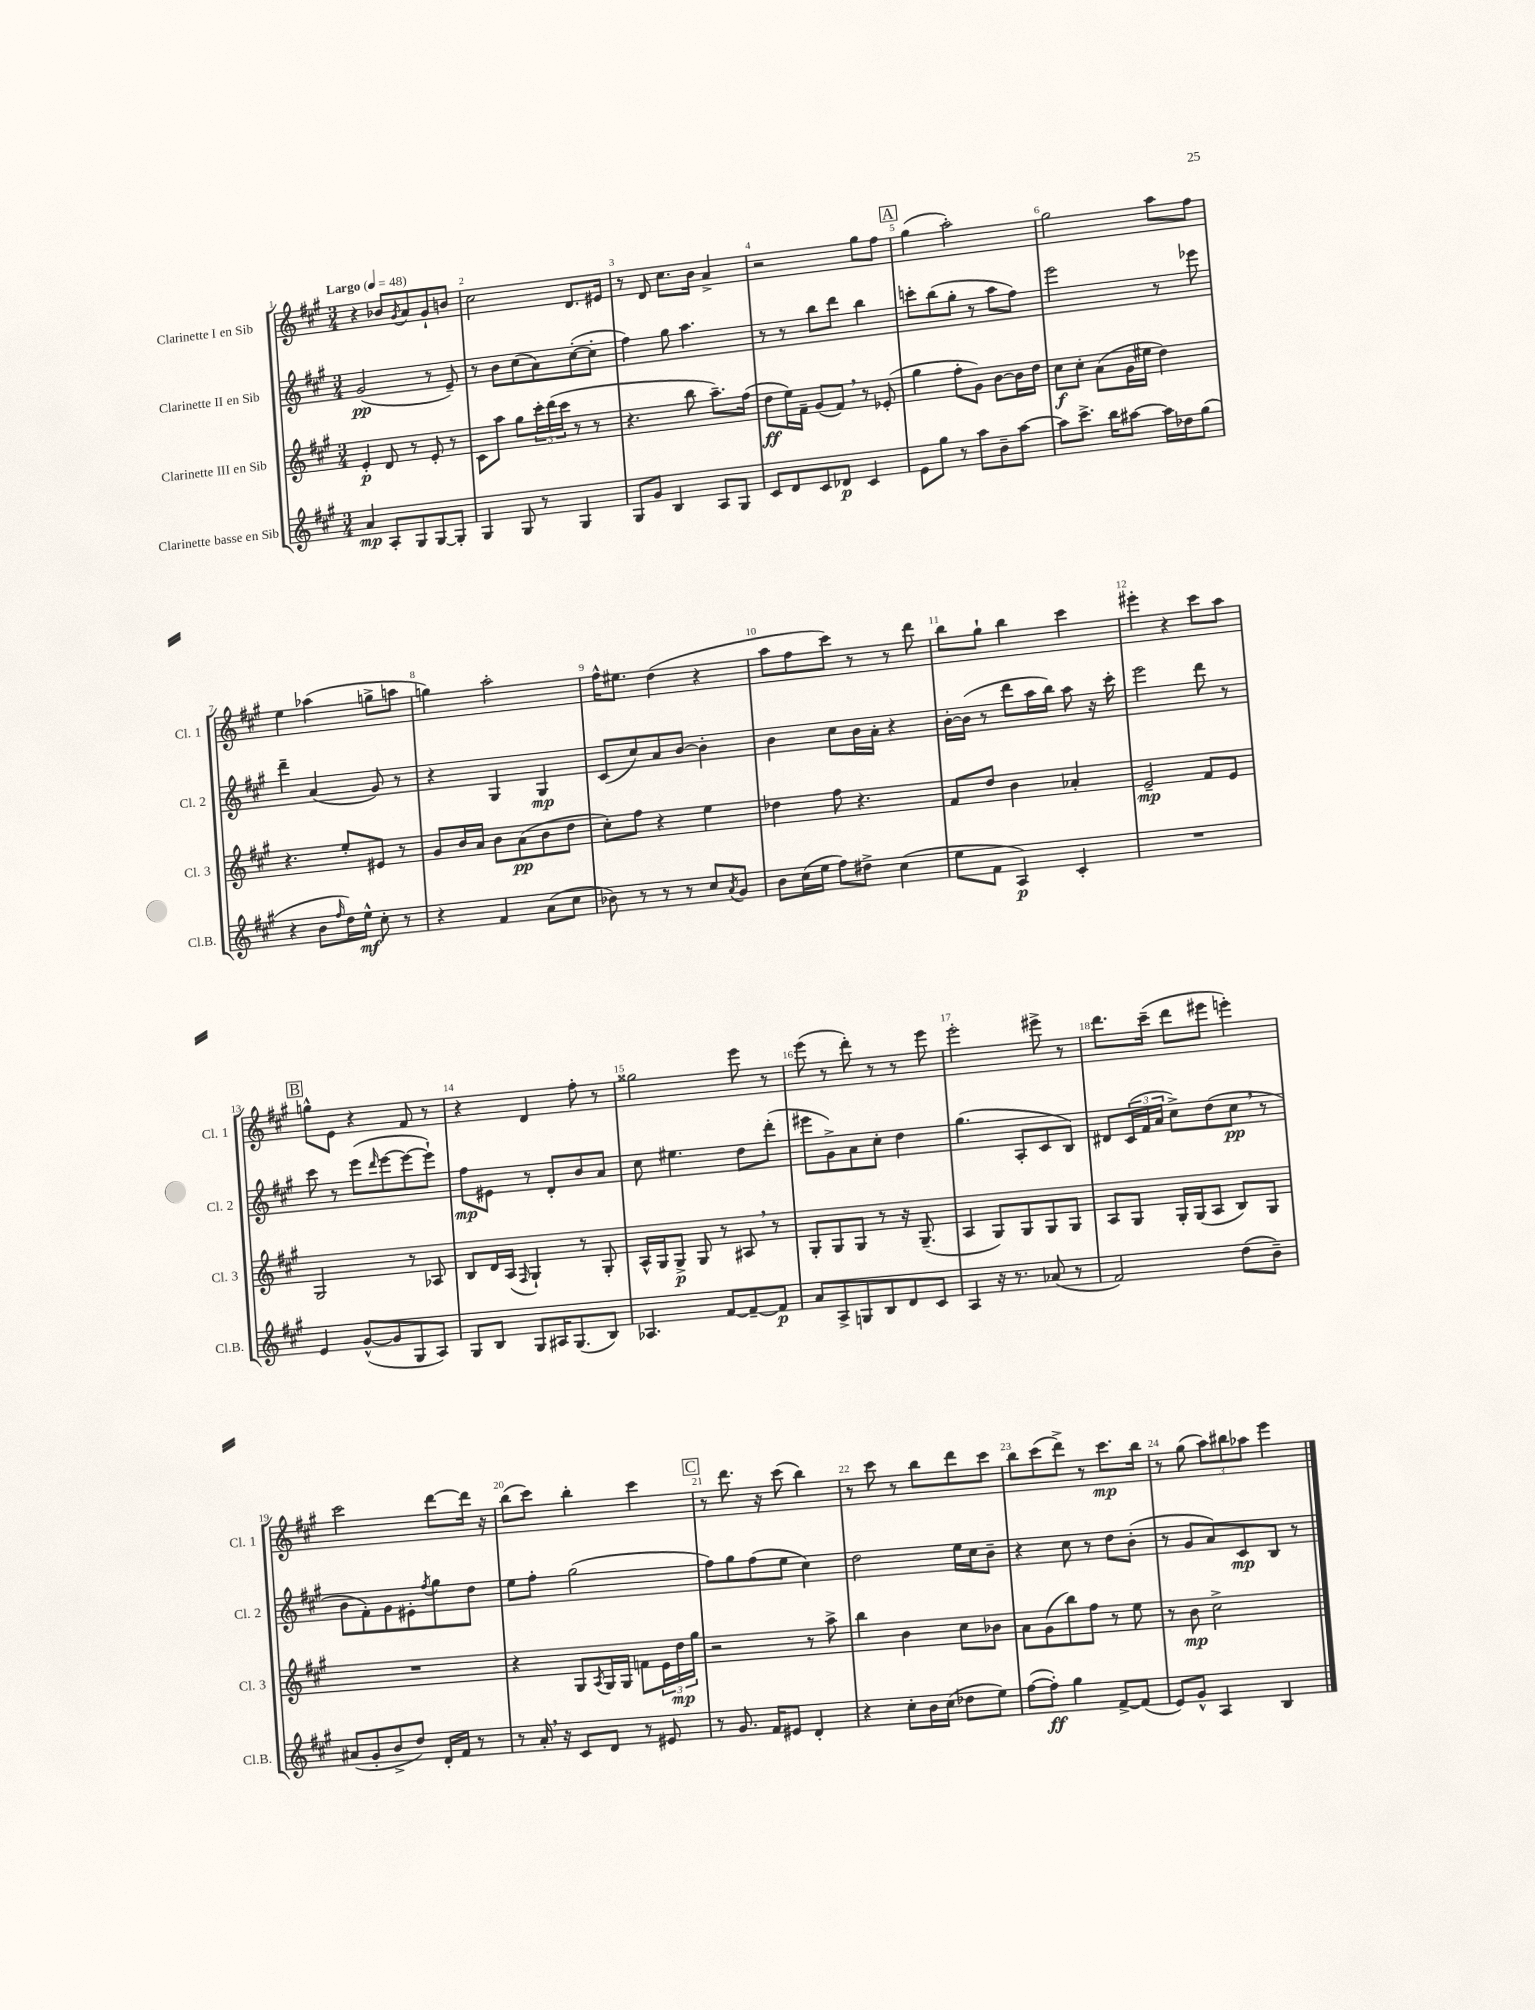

**kern	**dynam	**kern	**dynam	**kern	**dynam	**kern	**dynam
*part4	*part4	*part3	*part3	*part2	*part2	*part1	*part1
*staff4	*staff4	*staff3	*staff3	*staff2	*staff2	*staff1	*staff1
*I"Clarinette basse en Sib	*	*I"Clarinette III en Sib	*	*I"Clarinette II en Sib	*	*I"Clarinette I en Sib	*
*I'Cl.B.	*	*I'Cl. 3	*	*I'Cl. 2	*	*I'Cl. 1	*
*clefG2	*	*clefG2	*	*clefG2	*	*clefG2	*
*k[f#c#g#]	*	*k[f#c#g#]	*	*k[f#c#g#]	*	*k[f#c#g#]	*
*M3/4	*	*M3/4	*	*M3/4	*	*M3/4	*
*MM48	*	*MM48	*	*MM48	*	*MM48	*
=1	=1	=1	=1	=1	=1	=1	=1
!	!	!	!	!	!	!LO:TX:a:B:t=Largo	!
4a/	mp	4e'/	p	(2g#/	pp	4r	.
8A'/L	.	8d/	.	.	.	8b-X/L	.
.	.	.	.	.	.	8qg#/	.
8G#/	.	8r	.	.	.	8a/	.
[8G#/	.	8e'/	.	8r	.	8g#`/	.
8G#'/J]	.	8r	.	8e~/)	.	8bn/J	.
=2	=2	=2	=2	=2	=2	=2	=2
4G#/	.	8c#\L	.	8r	.	2cc#\	.
.	.	8aa\J	.	8b\L	.	.	.
8G#/	.	8gg#\L	.	(8cc#\	.	.	.
8r	.	24ccc#'\L	.	8a\)	.	.	.
.	.	(24ddd\	.	.	.	.	.
.	.	24ccc#\JJ	.	.	.	.	.
4G#/	.	8r	.	([8cc#'\	.	8.d/L	.
.	.	8r	.	8cc#'\J]	.	.	.
.	.	.	.	.	.	16e#X/Jk	.
=3	=3	=3	=3	=3	=3	=3	=3
8G#/L	.	4.r	.	4ff#\)	.	8r	.
8g#/J	.	.	.	.	.	8d/	.
4B/	.	.	.	8gg#\	.	8.cc#\L	.
.	.	8bb\	.	4.aa\	.	.	.
.	.	.	.	.	.	16b\Jk	.
8A/L	.	8.aa~\L)	.	.	.	4a^/	.
8G#/J	.	.	.	.	.	.	.
.	.	(16ff#\Jk	.	.	.	.	.
=4	=4	=4	=4	=4	=4	=4	=4
8c#/L	.	8dd\L	ff	8r	.	2r	.
8d/	.	16ee\L)	.	8r	.	.	.
.	.	16f#~\JJ	.	.	.	.	.
8c#/	.	(8g#/L	.	8bb\L	.	.	.
8d-X/J	p	8f#,/J)	.	8ddd\J	.	.	.
4c#/	.	8r	.	4bb\	.	8gg#\L	.
.	.	(8e-X'/	.	.	.	8ff#\J	.
!!LO:REH:place=s1:t=A
=5	=5	=5	=5	=5	=5	=5	=5
8e\L	.	4gg#\	.	8cccn'\L	.	(4gg#\	.
8gg#\J	.	.	.	(8bb\	.	.	.
8r	.	8ff#'\L	.	8gg#'\J	.	2aa'\)	.
8aa\L	.	8g#\J)	.	8r	.	.	.
8b~\	.	[8b\L	.	8aa\L	.	.	.
[8aa\J	.	16b\L]	.	8ff#\J)	.	.	.
.	.	16dd\JJ	.	.	.	.	.
=6	=6	=6	=6	=6	=6	=6	=6
8aa\L]	.	8cc#\L	f	2eee\	.	2gg#\	.
8.ccc#^\J	.	8cc#'\J	.	.	.	.	.
.	.	(8a\L	.	.	.	.	.
16bb\KL	.	.	.	.	.	.	.
[8aa#X\J	.	16g#\L	.	.	.	.	.
.	.	16ee#X\JJ	.	.	.	.	.
16aa#\LL]	.	4dd\)	.	8r	.	8aa\L	.
16dd-X\J	.	.	.	.	.	.	.
(8gg#\J	.	.	.	8eee-X\	.	8ff#\J	.
!!LO:LB:g=z
=7	=7	=7	=7	=7	=7	=7	=7
4r	.	4.r	.	4ddd~\	.	4ee\	.
8b\L	.	.	.	(4a/	.	(4aa-X\	.
16qqff#/	.	.	.	.	.	.	.
16dd\L)	.	8ee'/L	.	.	.	.	.
16ee^^\JJ	mf	.	.	.	.	.	.
8cc#'\	.	8e#X/J	.	8g#/)	.	8ggn^\L	.
8r	.	8r	.	8r	.	8aan\J	.
=8	=8	=8	=8	=8	=8	=8	=8
4r	.	8g#/L	.	4r	.	4ggn\)	.
.	.	16b/L	.	.	.	.	.
.	.	16a/JJ	.	.	.	.	.
4f#/	.	8b\L	.	4G#/	.	2aa'\	.
.	.	(8a\	pp	.	.	.	.
(8a\L	.	8b\	.	4G#/	mp	.	.
8cc#\J	.	8dd\J	.	.	.	.	.
=9	=9	=9	=9	=9	=9	=9	=9
8b-X\)	.	8cc#'\L)	.	(8c#/L	.	16ff#^^\KL	.
.	.	.	.	.	.	8.ee#X\J	.
8r	.	8ff#\J	.	8cc#/)	.	.	.
8r	.	4r	.	8a/	.	(4dd\	.
8r	.	.	.	[8b/J	.	.	.
8cc#/L	.	4ee\	.	4b'\]	.	4r	.
8qa/	.	.	.	.	.	.	.
8g#/J	.	.	.	.	.	.	.
=10	=10	=10	=10	=10	=10	=10	=10
8b\L	.	4dd-X\	.	4b\	.	8aa\L	.
(16cc#\L	.	.	.	.	.	8ff#\	.
16ee\JJ	.	.	.	.	.	.	.
8ff#\L)	.	8ff#\	.	8cc#\L	.	8ccc#\J)	.
8dd#X^\J	.	4.r	.	16b\L	.	8r	.
.	.	.	.	16a'\JJ	.	.	.
(4cc#\	.	.	.	4r	.	8r	.
.	.	.	.	.	.	8ddd\	.
=11	=11	=11	=11	=11	=11	=11	=11
8ee\L	.	8f#/L	.	[16b'\LL	.	8bb\L	.
.	.	.	.	(16b\JJ]	.	.	.
8f#\J	.	8dd/J	.	8r	.	8gg#`\J	.
4A/)	p	4b\	.	8ddd\L	.	4bb\	.
.	.	.	.	16aa\L	.	.	.
.	.	.	.	16bb\JJ)	.	.	.
4c#'/	.	4a-X'/	.	8aa\	.	4ccc#\	.
.	.	.	.	16r	.	.	.
.	.	.	.	16ccc#'\	.	.	.
=12	=12	=12	=12	=12	=12	=12	=12
2.r	.	2e~/	mp	2eee\	.	4eee#X'\	.
.	.	.	.	.	.	4r	.
.	.	8f#/L	.	8ddd\	.	8ccc#\L	.
.	.	8e/J	.	8r	.	8aa\J	.
!!LO:LB:g=z
!!LO:REH:place=s1:t=B
=13	=13	=13	=13	=13	=13	=13	=13
4e/	.	2G#/	.	8ccc#\	.	8ggn^^\L	.
.	.	.	.	8r	.	8e\J	.
([8g#^^/L	.	.	.	(8eee\L	.	4r	.
.	.	.	.	16qqddd/	.	.	.
8g#/]	.	.	.	[8eee\	.	.	.
8G#/	.	8r	.	8eee\_	.	8f#/	.
8A/J)	.	8A-X/	.	8eee`\J])	.	8r	.
=14	=14	=14	=14	=14	=14	=14	=14
8G#/L	.	8B/L	.	8ff#\L	mp	4r	.
8B/J	.	16d/L	.	8e#X\J	.	.	.
.	.	(16A/JJ	.	.	.	.	.
.	.	16qqF#/	.	.	.	.	.
8G#/L	.	4G#`/)	.	8r	.	4d/	.
16A#X/K	.	.	.	8d'/L	.	.	.
(8.G#/	.	.	.	.	.	.	.
.	.	8r	.	8b/	.	8ff#'\	.
8B/J)	.	8G#'/	.	8a/J	.	8r	.
=15	=15	=15	=15	=15	=15	=15	=15
4.A-X/	.	16A^^/LL	.	8cc#\	.	2gg##X\	.
.	.	16G#/J	.	.	.	.	.
.	.	8G#^/J	p	4.ee#X\	.	.	.
.	.	8G#/	.	.	.	.	.
[8f#/L	.	8r	.	.	.	.	.
8f#~/_	.	8A#X,/	.	8dd\L	.	8eee\	.
8f#/J]	p	8r	.	(8ddd'\J	.	8r	.
=16	=16	=16	=16	=16	=16	=16	=16
8a/L	.	8G#'/L	.	8eee#X\L	.	(8eee\	.
8A^/	.	8G#/	.	8g#^\)	.	8r	.
8Gn/	.	8G#/J	.	8a\	.	8ddd'\)	.
8B/	.	8r	.	8cc#'\J	.	8r	.
8d/	.	16r	.	4dd\	.	8r	.
.	.	(8.G#~/	.	.	.	.	.
8c#/J	.	.	.	.	.	8eee\	.
=17	=17	=17	=17	=17	=17	=17	=17
4A/	.	4A/	.	(4.gg#\	.	2eee'\	.
16r	.	8G#/L)	.	.	.	.	.
8.r	.	.	.	.	.	.	.
.	.	8G#/	.	8A'/L	.	.	.
(8a-X/	.	8G#/	.	8c#/	.	8eee#X^\	.
8r	.	8G#/J	.	8B/J)	.	8r	.
=18	=18	=18	=18	=18	=18	=18	=18
2f#/)	.	8A/L	.	8d#X/L	.	8.ddd\L	.
.	.	8G#/J	.	(24c#/L	.	.	.
.	.	.	.	24f#/	.	.	.
.	.	.	.	.	.	(16ccc#~\Jk	.
.	.	.	.	24a/JJ	.	.	.
.	.	16G#'/LL	.	8cc#^\L)	.	8ddd\L	.
.	.	(16G#/J	.	.	.	.	.
.	.	8A/J	.	(8dd\	.	8eee#X\J	.
(8dd\L	.	8B/L)	.	8cc#,\J	pp	4eeen'\)	.
8b~\J)	.	8G#/J	.	8r	.	.	.
!!LO:LB:g=z
=19	=19	=19	=19	=19	=19	=19	=19
(8a#X/L	.	2.r	.	8b\L	.	2ccc#\	.
8g#'/	.	.	.	8f#'\)	.	.	.
8b^/	.	.	.	8g#\	.	.	.
8dd/J)	.	.	.	8e#X'\	.	.	.
.	.	.	.	8qff#/	.	.	.
16d'/LL	.	.	.	8gg#\	.	[8ddd\L	.
16f#/JJ	.	.	.	.	.	.	.
8r	.	.	.	8dd\J	.	16ddd\Jk]	.
.	.	.	.	.	.	16r	.
=20	=20	=20	=20	=20	=20	=20	=20
8r	.	4r	.	8ee\L	.	(8bb\L	.
16a',/	.	.	.	8ff#'\J	.	8ccc#\J)	.
16r	.	.	.	.	.	.	.
8c#/L	.	8G#/L	.	(2gg#\	.	4bb'\	.
.	.	8qA/	.	.	.	.	.
8d/J	.	16G#/L	.	.	.	.	.
.	.	16G#/JJ	.	.	.	.	.
8r	.	8fn\L	.	.	.	4ccc#\	.
8e#X/	.	24e\L	.	.	.	.	.
.	.	24dd\	mp	.	.	.	.
.	.	24gg#\JJ	.	.	.	.	.
!!LO:REH:place=s1:t=C
=21	=21	=21	=21	=21	=21	=21	=21
8r	.	2r	.	8ff#\L)	.	8r	.
8.g#/	.	.	.	8gg#\	.	8.ddd\	.
.	.	.	.	(8ff#\	.	.	.
16f#/KL	.	.	.	.	.	16r	.
8e#X/J	.	.	.	8ee\J	.	(8ccc#\	.
4d'/	.	8r	.	4cc#\)	.	4bb\)	.
.	.	8aa^\	.	.	.	.	.
=22	=22	=22	=22	=22	=22	=22	=22
4r	.	4bb\	.	2dd\	.	8r	.
.	.	.	.	.	.	8ccc#\	.
8cc#'\L	.	4b\	.	.	.	8r	.
16b\L	.	.	.	.	.	8bb\L	.
(16cc#\JJ	.	.	.	.	.	.	.
8dd-X\L	.	8cc#\L	.	16ee\LL	.	8ddd\	.
.	.	.	.	16cc#\J	.	.	.
8ee\J)	.	8b-X\J	.	8b~\J	.	8ccc#\J	.
=23	=23	=23	=23	=23	=23	=23	=23
([8ff#\L	.	8a\L	.	4r	.	8bb\L	.
8ff#'\J])	ff	(8g#\	.	.	.	(8ccc#\	.
4gg#\	.	8bb\)	.	8cc#\	.	8ddd^\J)	.
.	.	8ff#\J	.	8r	.	8r	.
[8f#^/L	.	8r	.	8dd\L	.	8.ccc#\L	mp
(8f#/J]	.	8ee\	.	(8b'\J	.	.	.
.	.	.	.	.	.	16bb\Jk	.
=24	=24	=24	=24	=24	=24	=24	=24
8e/L)	.	8r	.	8r	.	8r	.
8g#^^/J	.	8b\	mp	8g#/L	.	(8gg#\	.
4A/	.	2cc#^\	.	8a/)	.	12aa\L)	.
.	.	.	.	.	.	12bb#X\	.
.	.	.	.	8c#/	mp	.	.
.	.	.	.	.	.	12aa-X\J	.
4B/	.	.	.	8B/J	.	4eee\	.
.	.	.	.	8r	.	.	.
==	==	==	==	==	==	==	==
*-	*-	*-	*-	*-	*-	*-	*-
